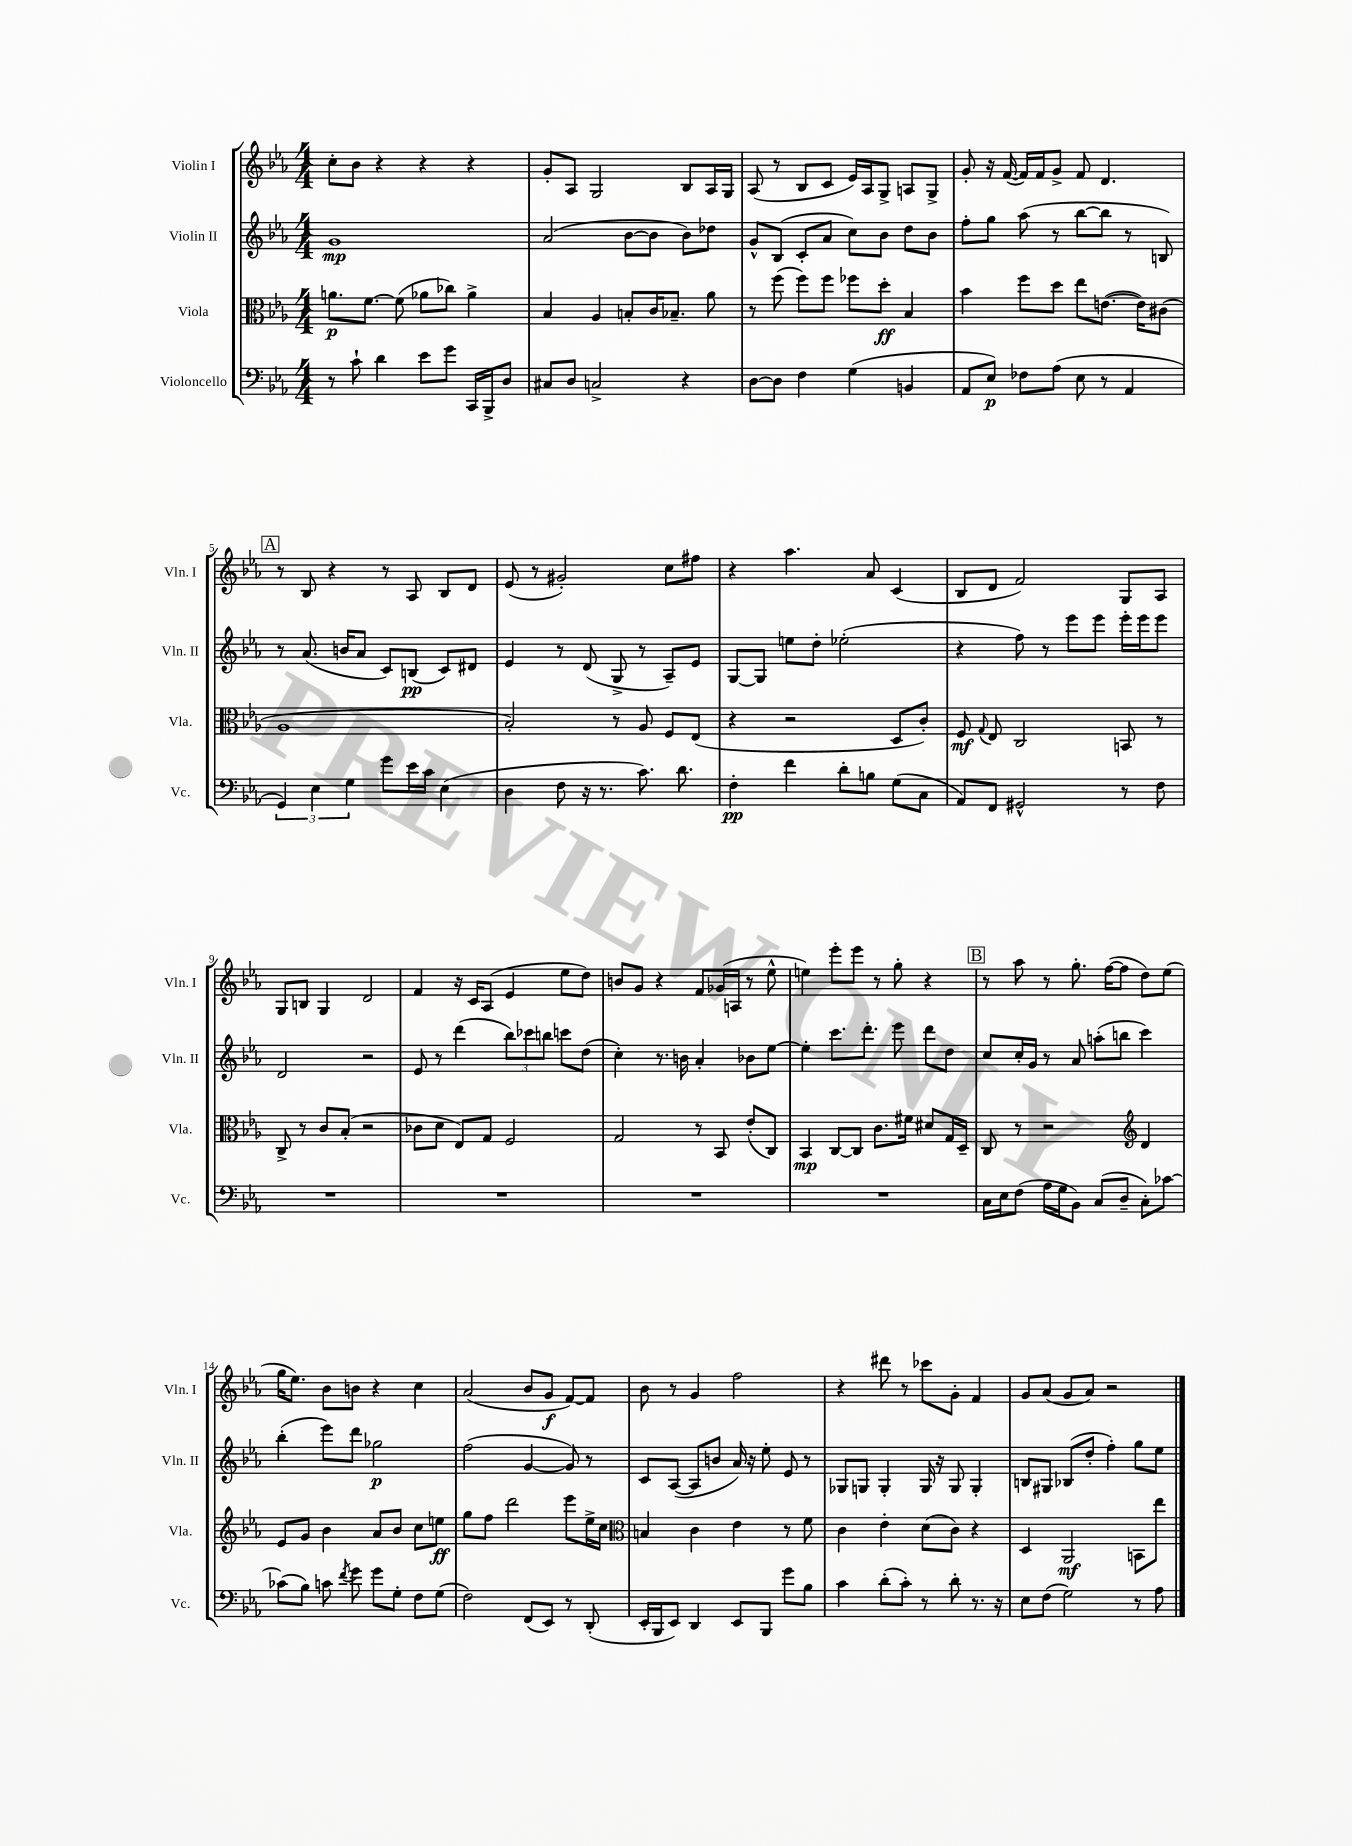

**kern	**kern	**kern	**kern
*staff4	*staff3	*staff2	*staff1
*clefF4	*clefC3	*clefG2	*clefG2
*k[b-e-a-]	*k[b-e-a-]	*k[b-e-a-]	*k[b-e-a-]
*M4/4	*M4/4	*M4/4	*M4/4
8r	8.a\L	1g	8cc'\L
8c`\	.	.	8b-\J
.	[8.f\J	.	.
4d\	.	.	4r
.	(8f\]	.	.
8e-\L	8a-\L	.	4r
8g\J	8cc-\J)	.	.
16CC/LL	4a-^\	.	4r
16BBB-^/J	.	.	.
8D/J	.	.	.
=	=	=	=
8C#/L	4B-/	(2a-/	8g'/L
8D/J	.	.	8A-/J
2C^/	4A-/	.	2G/
.	8B'/L	[8b-\L	.
.	16c/K	8b-\]J	.
.	8.B-~/J	.	.
4r	.	8b-\L)	8B-/L
.	8a-\	8dd-\J	16A-/L
.	.	.	16G/JJ
=	=	=	=
[8D\L	8r	8g^^/L	(8A-/
8D\]J	(8ff\	(8B-/J	8r
4F\	8ff\L)	8c'/L	8B-/L
.	8ff\J	8a-/J	8c/J
(4G\	8ff-\L	8cc\L)	16e-/LL)
.	.	.	16A-/J
.	8dd'\J	8b-\J	8G^/J
4BB/	4B-/	8dd\L	8A/L
.	.	8b-\J	8G^/J
=	=	=	=
8AA-/L	4b-\	8ff'\L	8g'/
8E-/J)	.	8gg\J	16r
.	.	.	([16f/
8F-\L	8ff\L	(8aa-\	16f/]LL)
.	.	.	16f/J
(8A-\J	8dd\J	8r	8g^/J
8E-\	8ee-\L	[8bb-\L	8f/
8r	([8.e\J	8bb-\]J	4.d/
4AA-/	.	8r	.
.	16e\]LK)	.	.
.	(8c#\J	8B/)	.
=	=	=	=
6GG/)	1A-	8r	8r
.	.	(8.a-/	8B-/
6E-\	.	.	.
.	.	.	4r
.	.	16b/LK	.
6G\	.	.	.
.	.	8a-/J	.
8g\L	.	8c/L)	8r
16e-\L	.	(8B/J	8A-/
16c\JJ	.	.	.
(4E-\	.	8c/L)	8B-/L
.	.	8d#/J	8d/J
=	=	=	=
4D\	2B-'/)	4e-/	(8e-/
.	.	.	8r
8F\	.	8r	2g#'/)
16r	.	(8d/	.
8.r	.	.	.
.	8r	8G^/	.
8.c\)	8A-/	8r	.
.	8F/L	8A-~/L)	8cc\L
8.d\	.	.	.
.	(8E-/J	8e-/J	8ff#\J
=	=	=	=
4F'\	4r	[8G/L	4r
.	.	8G/]J	.
4f\	2r	8ee\L	4.aa-\
.	.	8dd'\J	.
8d'\L	.	(2ee-'\	.
8B\J	.	.	8a-/
(8G\L	8D/L	.	(4c/
8C\J	8c'/J)	.	.
=	=	=	=
8AA-/L)	8F/	4r	8B-/L
.	8qqG/	.	.
8FF/J	8E-/	.	8d/J
2GG#^^/	2C/	8ff\)	2f/)
.	.	8r	.
.	.	8eee-\L	.
.	.	8eee-\J	.
8r	8BB/	16eee-'\LL	8G/L
.	.	16eee-\J	.
8F\	8r	8eee-\J	8A-/J
=	=	=	=
1r	8C^/	2d/	8G/L
.	8r	.	8B/J
.	8c/L	.	4G/
.	(8B-'/J	.	.
.	2r	2r	2d/
=	=	=	=
1r	8c-\L	8e-/	4f/
.	8d\J	8r	.
.	8E-/L)	(4ddd\	16r
.	.	.	16c/LK
.	8G/J	.	(8A-/J
.	2F/	12bb-\L)	4e-/
.	.	12ccc-\	.
.	.	12bb\J	.
.	.	8ccc\L	8ee-\L
.	.	(8dd\J	8dd\J)
=	=	=	=
1r	2G/	4cc'\)	8b/L
.	.	.	8g/J
.	.	8.r	4r
.	.	16b\	.
.	8r	4a-'/	8f/L
.	8BB-/	.	(16g-/L
.	.	.	16A/JJ
.	(8e-'/L	8b-\L	8r
.	8C/J)	[8ee-\J	8ee-^^\
=	=	=	=
1r	4BB-/	4ee-'\]	4ee\)
.	[8C/L	8.ccc\L	8eee-'\L
.	8C/]J	.	8eee-\J
.	.	8.ddd'\J	.
.	8.c\L	.	8r
.	.	8eee-\	8gg'\
.	16f#\Jk	.	.
.	8d#/L	8ddd\L	4r
.	16G/L	8dd\J	.
.	16D~/JJ	.	.
=	=	=	=
16C\LL	8C/	8cc/L	8r
16E-\J	.	.	.
(8F\J	8r	16cc'/L	8aa-\
.	.	16g/JJ	.
16A-\LL	2r	8r	8r
16G\J	.	.	.
8BB-\J)	.	8a-/	8.gg'\
(8C/L	.	(8aa'\L	.
.	.	.	([16ff\LK
8D~/J	.	8bb\J	8ff\]J
*	*clefG2	*	*
8C'\L)	4d/	4ccc\)	8dd\L)
[8c-\J	.	.	(8ee-\J
=	=	=	=
(8c-\]L	8e-/L	(4bb-'\	16gg\LK
.	.	.	8.ee-\J)
8B-\J)	8g/J	.	.
8c\	4b-\	8eee-\L)	8b-\L
8qf/	.	.	.
8g\	.	8ddd\J	8b\J
8g\L	8a-/L	2gg-\	4r
8G'\J	8b-/J	.	.
8F\L	8cc\L	.	4cc\
(8G\J	8ee\J	.	.
=	=	=	=
2F\)	8gg\L	(2ff\	(2a-/
.	8ff\J	.	.
.	2ddd\	.	.
(8FF/L	.	[4g/	8b-/L
8EE-/J)	.	.	8g/J
8r	8eee-\L	8g/])	[8f/L)
(8DD'/	16ee-^\L	8r	8f/]J
.	16cc\JJ	.	.
=	=	=	=
*	*clefC3	*	*
16EE-'/LL	4B/	8c/L	8b-\
16BBB-/J	.	.	.
8EE-/J)	.	([8A-/J	8r
4DD/	4c\	8A-/]L	4g/
.	.	8b/J	.
8EE-/L	4e-\	16a-/)	2ff\
.	.	16r	.
8BBB-/J	.	8ee-'\	.
8g\L	8r	8e-/	.
8B-\J	8f\	8r	.
=	=	=	=
4c\	4c\	8G-/L	4r
.	.	8G/J	.
(8d'\L	4e-'\	4G'/	8ddd#\
8c'\J)	.	.	8r
8r	(8d\L	16G/	8ccc-\L
.	.	16r	.
8d'\	8c\J)	8G/	8g'\J
8.r	4r	4G'/	4f/
16r	.	.	.
=	=	=	=
8E-\L	4D/	8B/L	8g/L
(8F\J	.	8G#/J	(8a-/J
2G\)	2AA-/	(8B-/L	8g/L
.	.	8dd'/J	8a-/J)
.	.	4ff'\)	2r
8r	8BB\L	8gg\L	.
8A-\	8ee-\J	8ee-\J	.
==	==	==	==
*-	*-	*-	*-
